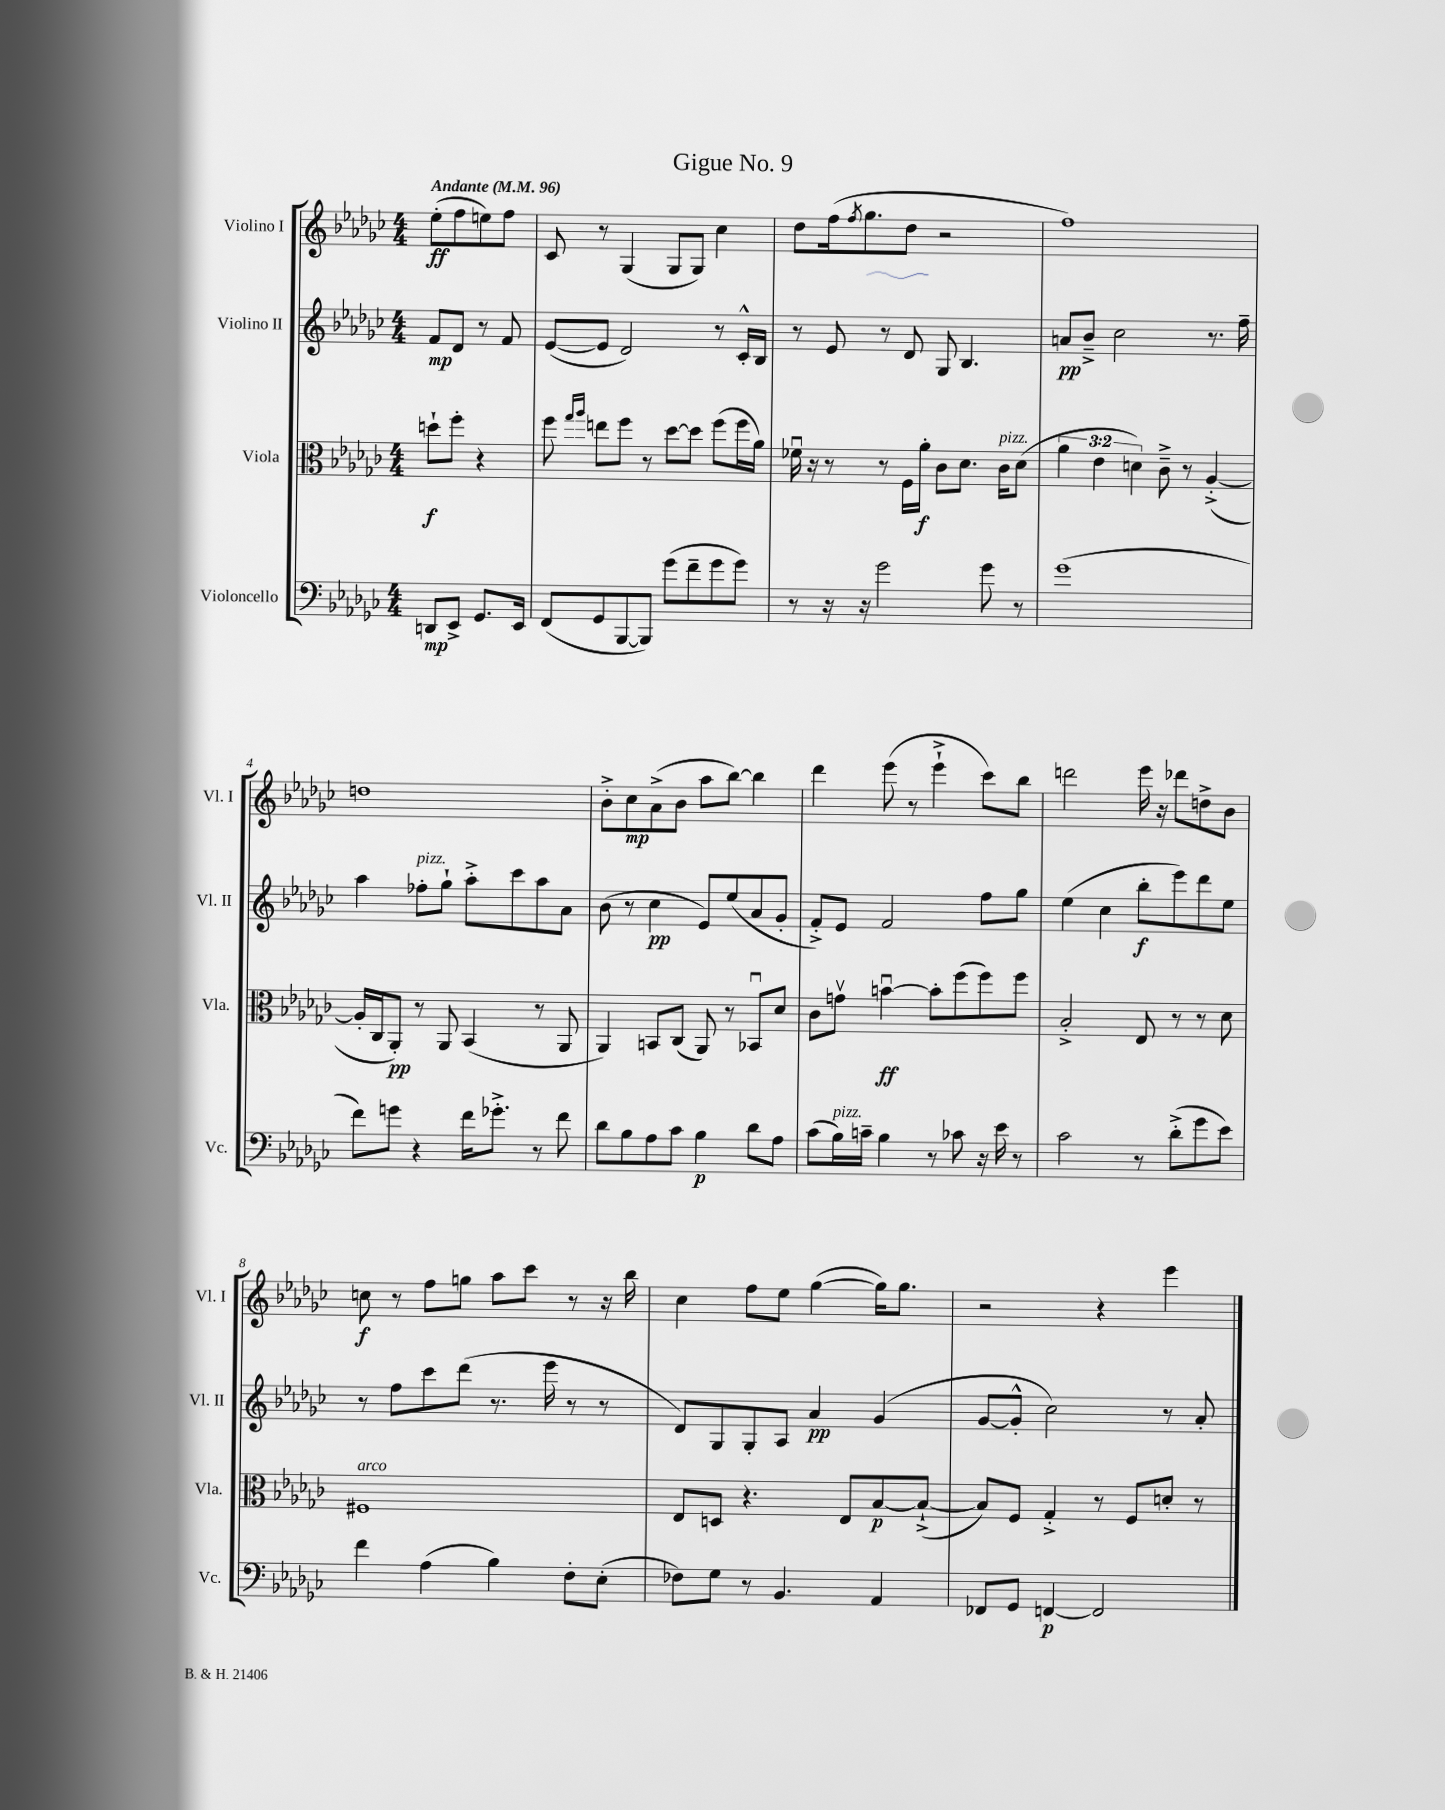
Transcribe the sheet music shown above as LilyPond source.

\header { title = "Gigue No. 9" }
<<
\new StaffGroup <<
\new Staff = "s0" \with { instrumentName = "Violino I" shortInstrumentName = "Vl. I" } {
    \clef treble \key ges \major \numericTimeSignature \time 4/4 \partial 2 \tempo "Andante" 4 = 96
    ees''8-.\ff( f''8 e''8) f''8 |
    ces'8 r8 ges4( ges8 ges8) ces''4 |
    des''8 f''16( \acciaccatura { f''8 } ges''8. des''8 r2 |
    f''1) |
    d''1 |
    bes'8-.-> ces''8\mp aes'8->( bes'8 aes''8 bes''8~) bes''4 |
    des'''4 ees'''8( r8 ees'''4-!-> ces'''8) bes''8 |
    d'''2 ees'''16 r16 des'''8 d''8-> bes'8 |
    c''8\f r8 f''8 g''8 aes''8 ces'''8 r8 r16 bes''16 |
    ces''4 f''8 ees''8 ges''4~( ges''16) ges''8. |
    r2 r4 ees'''4 \bar "|." |
}
\new Staff = "s1" \with { instrumentName = "Violino II" shortInstrumentName = "Vl. II" } {
    \clef treble \key ges \major \numericTimeSignature \time 4/4 \partial 2
    f'8\mp des'8 r8 f'8 |
    ees'8~( ees'8 des'2) r8 ces'16-.-^ bes16 |
    r8 ees'8 r8 des'8 ges8 bes4. |
    a'8\pp bes'8---> ces''2 r8. f''16-- |
    aes''4 fes''8-.^\markup { \italic "pizz." } ges''8-! aes''8-.-> ces'''8 aes''8 aes'8 |
    bes'8( r8 ces''4\pp ees'8) ees''8( aes'8 ges'8-. |
    f'8-.->) ees'8 f'2 f''8 ges''8 |
    ees''4( ces''4 bes''8-.\f ees'''8) des'''8 ees''8 |
    r8 f''8 ces'''8 des'''8( r8. ees'''16 r8 r8 |
    des'8) ges8 ges8-. aes8 aes'4\pp ges'4( |
    ges'8~ ges'8-.-^ ces''2) r8 aes'8-. \bar "|." |
}
\new Staff = "s2" \with { instrumentName = "Viola" shortInstrumentName = "Vla." } {
    \clef alto \key ges \major \numericTimeSignature \time 4/4 \override Staff.TupletNumber.text = #tuplet-number::calc-fraction-text \partial 2
    d''8-!\f f''8-. r4 |
    f''8 \grace { ges''16 aes''16 } e''8 f''8 r8 des''8~ des''8 f''8( f''16 aes'16) |
    fes'16\downbow r16 r8 r8 f16 aes'16-.\f ces'8 des'8. ces'16^\markup { \italic "pizz." } des'8( |
    \tuplet 3/2 { aes'4 ees'4 d'4) } ces'8---> r8 aes4~-.->( |
    aes16-. ces16 aes,8-.\pp) r8 aes,8 bes,4( r8 aes,8 |
    aes,4) b,8 ces8( aes,8) r8 bes,8\downbow des'8 |
    ces'8 g'8\upbow b'4~\downbow\ff b'8-. f''8( f''8) f''8 |
    bes2-.-> ees8 r8 r8 des'8 |
    fis1^\markup { \italic "arco" } |
    ees8 d8 r4. ees8 bes8~\p bes8~-!->( |
    bes8) f8 ges4-.-> r8 f8 d'8-. r8 \bar "|." |
}
\new Staff = "s3" \with { instrumentName = "Violoncello" shortInstrumentName = "Vc." } {
    \clef bass \key ges \major \numericTimeSignature \time 4/4 \partial 2
    d,8\mp ees,8-> ges,8. ees,16 |
    f,8( ges,8 bes,,8~ bes,,8) ges'8( f'8-- ges'8 ges'8) |
    r8 r16 r16 ges'2 ges'8 r8 |
    ges'1( |
    f'8) g'8 r4 f'16 ges'8.-.-> r8 f'8 |
    des'8 bes8 aes8 ces'8 bes4\p des'8 aes8 |
    ces'8( bes16^\markup { \italic "pizz." }) c'16-- bes4 r8 ces'8 r16 ees'16 r8 |
    ces'2 r8 des'8-.->( ges'8 ees'8) |
    f'4 aes4( bes4) f8-. ees8-.( |
    fes8) ges8 r8 bes,4. aes,4 |
    fes,8 ges,8 f,4~\p f,2 \bar "|." |
}
>>
>>
